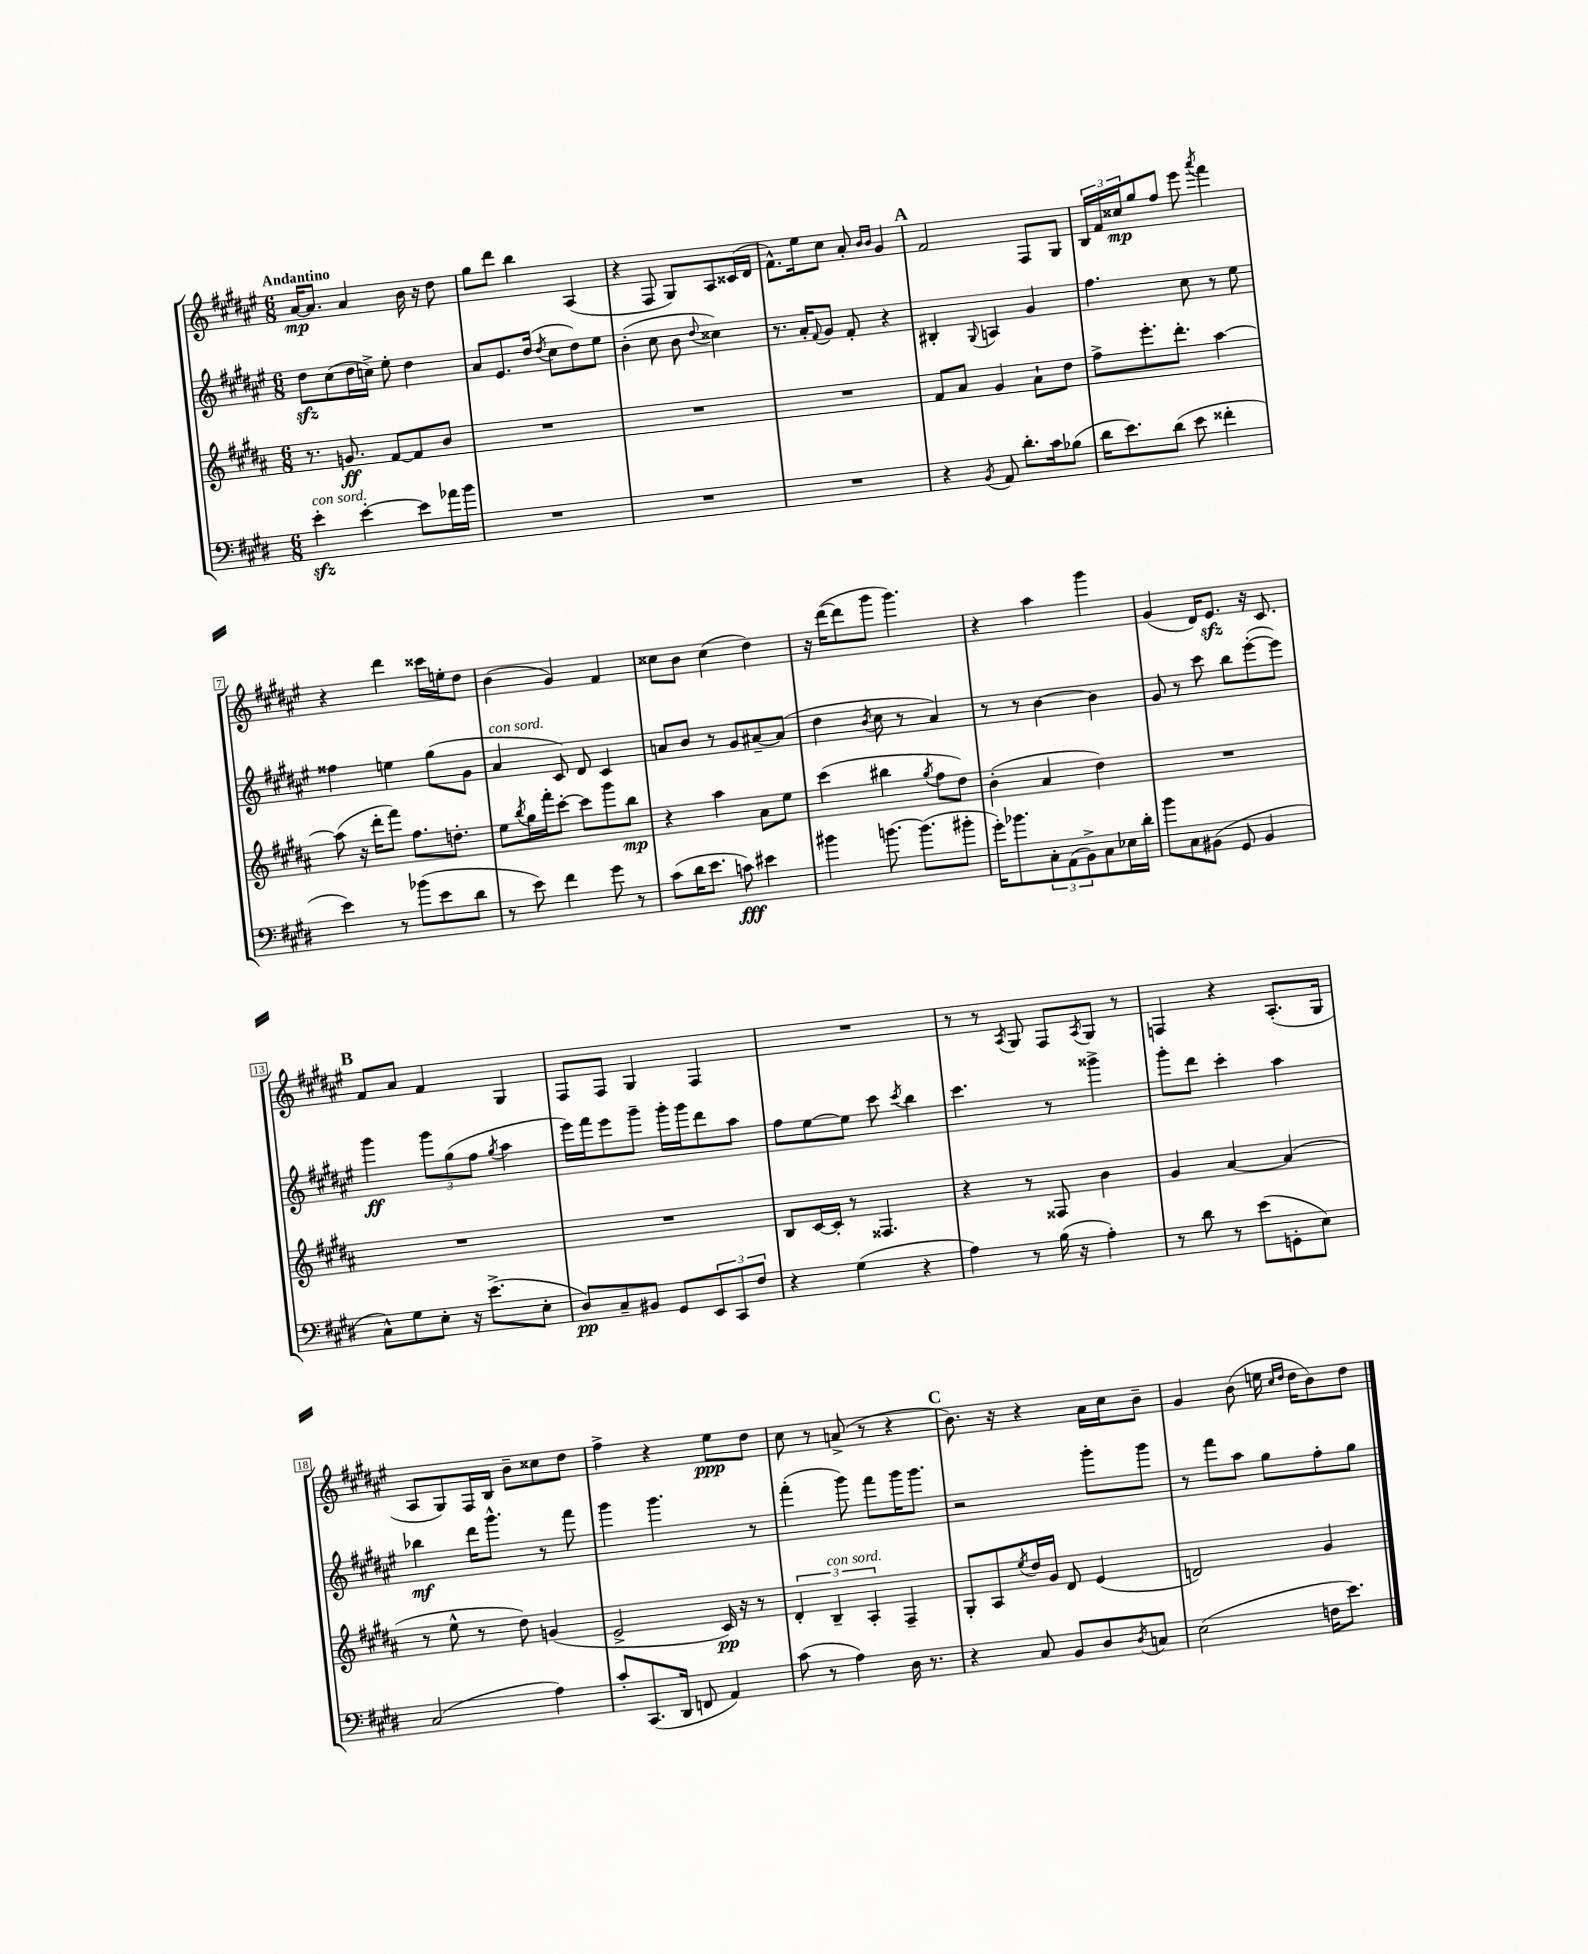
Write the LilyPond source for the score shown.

<<
\new StaffGroup <<
\new Staff = "s0" {
    \clef treble \key fis \major \numericTimeSignature \time 6/8 \tempo "Andantino"
    ais'16~\mp ais'8. ais'4 b'16 r16 dis''8 |
    gis''8 dis'''8 b''4 ais4( |
    r4 fis8 gis8) ais8 cisis'16( dis'16 |
    fis'8.-^) eis''16 cis''8 ais'8-. \grace { b'16 b'16 } gis'4 |
    \mark \markup { \bold "A" } fis'2 fis8 gis8 |
    \tuplet 3/2 { b16 fis'16 cisis''16\mp } gis''8 fis''8 eis'''8 \acciaccatura { ais'''8 } fis'''4 |
    r4 dis'''4 cisis'''16 e''16-. dis''8 |
    b'4( gis'4) fis'4 |
    cisis''8 b'8 cisis''4( dis''4) |
    r16 dis'''16~( dis'''8 gis'''8 gis'''4.) |
    r4 ais''4 gis'''4 |
    gis'4( dis'16) eis'8.\sfz r16 cis'8. |
    \mark \markup { \bold "B" } fis'8 ais'8 fis'4 gis4 |
    fis8 fis8 gis4 fis4 |
    R2. |
    r8 r8 \acciaccatura { ais8 } gis8 fis8 \acciaccatura { ais8 } gis8 r8 |
    f4 r4 ais8.-.( gis16 |
    ais8 gis8) fis16 b16 b'8-- cisis''8 dis''8 |
    fis''4-> r4 eis''8\ppp dis''8 |
    cis''8 r8 a'8->( r8 r4 |
    \mark \markup { \bold "C" } b'8.) r16 r4 ais'16 cis''16 b'8-- |
    gis'4 b'8( e''16 \grace { cis''16 dis''16 } dis''16 b'8) dis''8 \bar "|." |
}
\new Staff = "s1" {
    \clef treble \key fis \major \numericTimeSignature \time 6/8
    dis''8\sfz cis''8( dis''16 c''16->) eis''8-. dis''4 |
    ais'8 eis'8. dis''16( \acciaccatura { dis''8 } cis''8 dis''8) eis''8 |
    b'4-.( cis''8 b'8 \appoggiatura { dis''8 } cisis''4) |
    r8. ais'16-. \appoggiatura { fis'8 } gis'8 fis'8-. r4 |
    \mark \markup { \bold "A" } bis4-. \appoggiatura { gis8 } a4 gis'4 |
    fis''4. cis''8 r8 eis''8 |
    fisis''4 e''4 gis''8( gis'8 |
    ais'4^\markup { \italic "con sord." } cis'8) dis'8 cis'4 |
    a'8 b'8 r8 gis'8 ais'8~-- ais'8( |
    dis''4 \acciaccatura { b'8 } cis''8 r8 ais'4) |
    r8 r8 b'4~ b'4 |
    gis'8 r8 cis'''8 b''8 eis'''8~-.( eis'''8) |
    \mark \markup { \bold "B" } gis'''4\ff \tuplet 3/2 { gis'''8 gis''8( fis''8 } \acciaccatura { gis''8 } ais''4 |
    eis'''16) fis'''16 eis'''8 gis'''8-- gis'''16-. gis'''16 dis'''8 ais''8 |
    fis''8 eis''8~ eis''8 cis'''8 \acciaccatura { cis'''8 } b''4 |
    cis'''4. r8 gisis'''4-> |
    gis'''8-. dis'''8 cis'''4-. ais''4 |
    bes''4\mf dis'''16 gis'''8.-^ r8 fis'''8 |
    gis'''4 gis'''4. r8 |
    fis'''4-.( gis'''8) fis'''8 gis'''16 gis'''8. |
    \mark \markup { \bold "C" } r2 gis'''8-. gis'''8 |
    r8 fis'''8 ais''8 gis''8 fis''8-. gis''8 \bar "|." |
}
\new Staff = "s2" {
    \clef treble \key b \major \numericTimeSignature \time 6/8
    r8. g'8.\ff fis'8~ fis'8 b'8 |
    R2. |
    R2. |
    R2. |
    \mark \markup { \bold "A" } fis'8 ais'8 gis'4 ais'8-! dis''8 |
    fis''8-> e'''8.-. dis'''8.-. ais''4~ |
    ais''8( r16 dis'''16-. fis'''8) fis''8. d''8.-. |
    e''8 \acciaccatura { b''8 } gis''16 fis'''16-. cis'''8~-. cis'''8 gis'''8 b''8\mp |
    r4 ais''4 ais'8 e''8 |
    cis'''4( bis''4 \acciaccatura { gis''8 } fis''8 dis''8) |
    b'4-.( ais'4 dis''4) |
    R2. |
    \mark \markup { \bold "B" } R2. |
    R2. |
    b8 cis'16~ cis'16-. r8 fisis4. |
    r4 r8 fisis8 b'4 |
    gis'4 ais'4~ ais'4( |
    r8 e''8-^ r8 dis''8) g'4( |
    e'2-> cis'16\pp) r16 r8 |
    \tuplet 3/2 { dis'4-. b4--^\markup { \italic "con sord." } ais4-. } fis4-- |
    \mark \markup { \bold "C" } gis8-. ais8 \acciaccatura { e''8 } dis''16 gis'16 dis'8 e'4( |
    d'2) gis'4 \bar "|." |
}
\new Staff = "s3" {
    \clef bass \key e \major \numericTimeSignature \time 6/8
    e'4-.\sfz^\markup { \italic "con sord." } e'4~-. e'8 aes'16 b'16 |
    R2. |
    R2. |
    R2. |
    \mark \markup { \bold "A" } r4 \acciaccatura { b,8 } a,8 dis'8.-. cis'16 bes8( |
    dis'16 e'8.) dis'8( e'8 fisis'4-. |
    e'4) r8 bes'8( e'8 dis'8 |
    r8 e'8) fis'4 gis'8 r8 |
    cis'8( dis'16 e'8. c'8\fff) eis'4 |
    bis'4 b'8.~ b'8.( bis'8-. |
    gis'16-.) bes'8. \tuplet 3/2 { cis8-. a,8( b,8->) } cis8 ees16 dis'16-. |
    b'8 cis8 bis,8( gis,8 bis,4 |
    \mark \markup { \bold "B" } cis8-^) gis8 e8-. r16 e'8.->( e8-. |
    dis8\pp) cis8-- bis,8 gis,8 \tuplet 3/2 { e,8 cis,8 fis8 } |
    r4 gis4( r4 |
    a4) r8 b16( r16 a4-.) |
    r8 dis'8 r8 e'8( g,8-. e8) |
    cis2( a4) |
    cis'8-. cis,8.( dis,16 f,8 a,4) |
    cis'8( r8 a4) dis16 r8. |
    \mark \markup { \bold "C" } r4 cis8 b,8 dis8 \acciaccatura { dis8 } c8 |
    e2( f16 e'8.) \bar "|." |
}
>>
>>
\layout { \context { \Score \override BarNumber.stencil = #(make-stencil-boxer 0.1 0.3 ly:text-interface::print) } }
